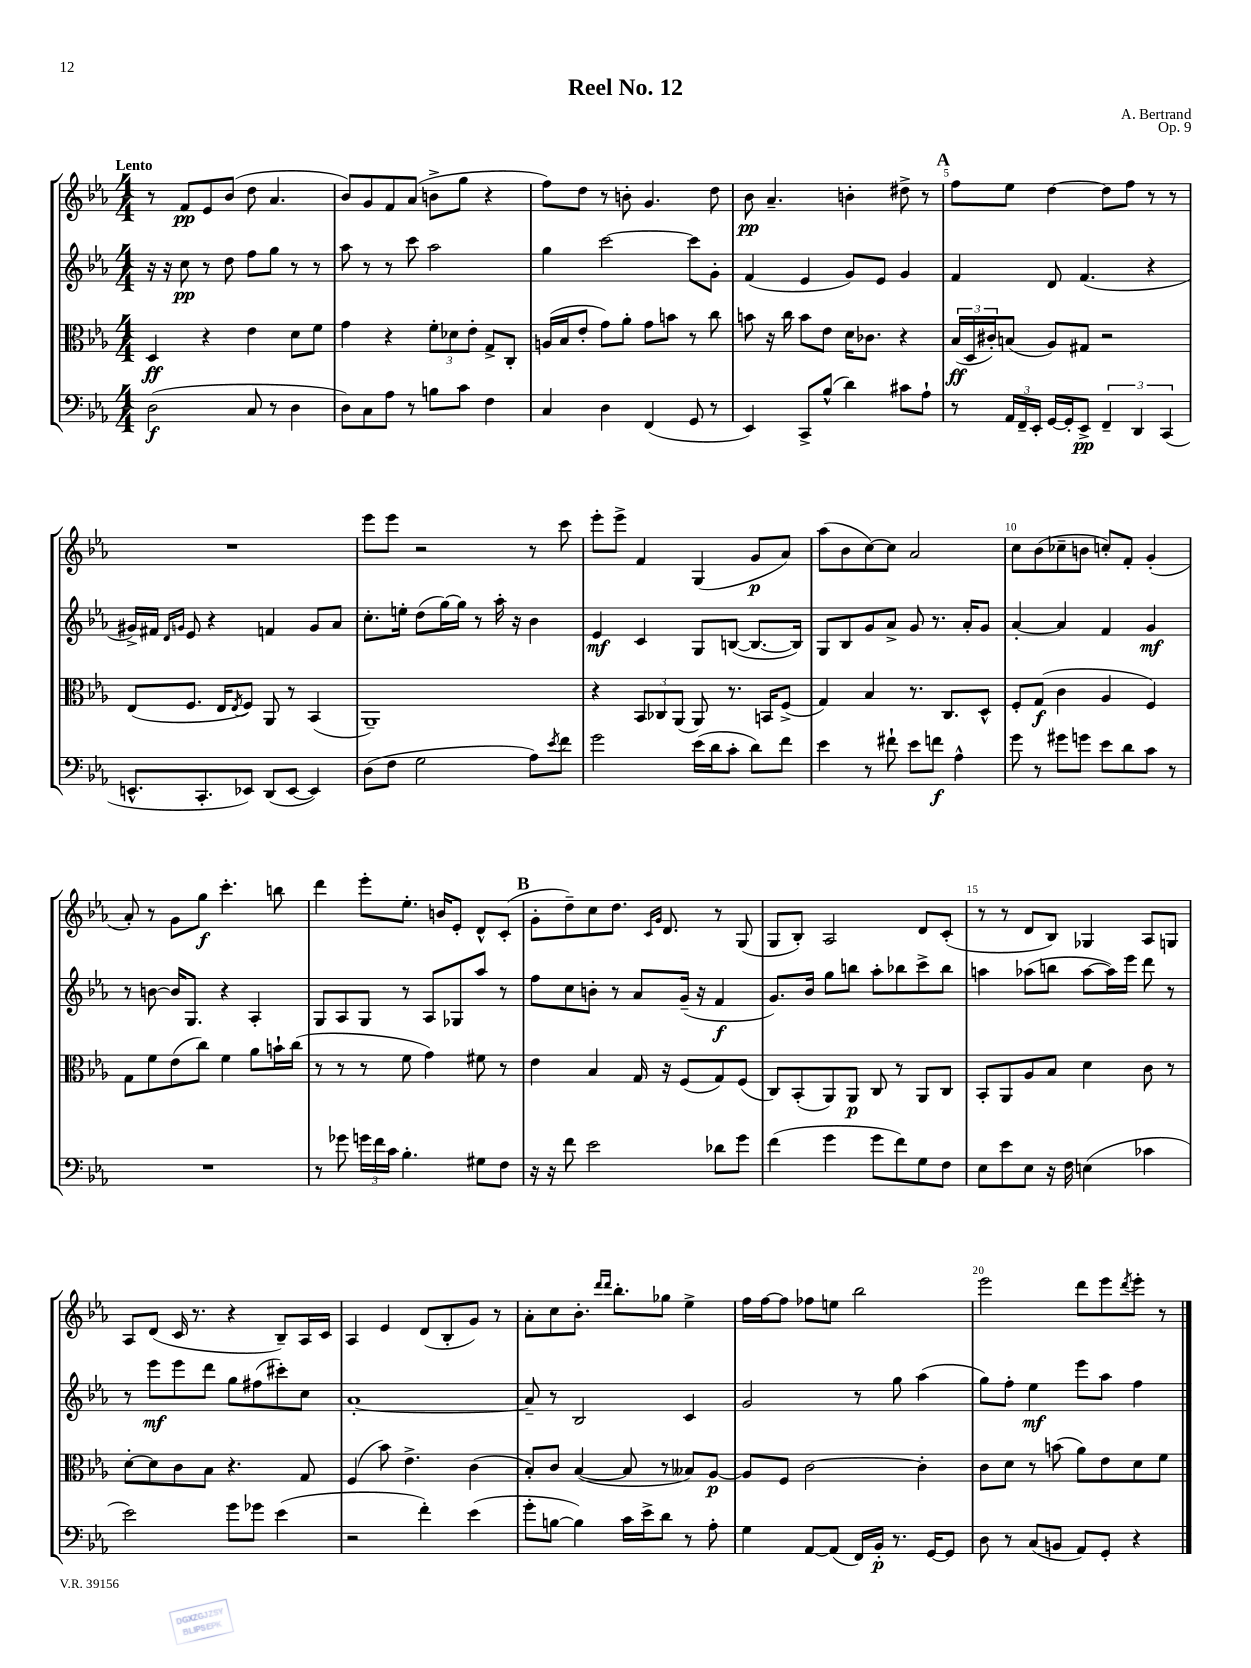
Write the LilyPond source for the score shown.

\header { title = "Reel No. 12" composer = "A. Bertrand" opus = "Op. 9" }
<<
\new StaffGroup <<
\new Staff = "s0" {
    \clef treble \key ees \major \numericTimeSignature \time 4/4 \tempo "Lento"
    r8 f'8\pp ees'8 bes'8( d''8 aes'4. |
    bes'8) g'8 f'8 aes'8( b'8-> g''8 r4 |
    f''8) d''8 r8 b'8-. g'4. d''8 |
    bes'8\pp aes'4.-- b'4-. dis''8-> r8 |
    \mark \markup { \bold "A" } f''8 ees''8 d''4~ d''8 f''8 r8 r8 |
    R1 |
    ees'''8 ees'''8 r2 r8 c'''8 |
    ees'''8-. ees'''8-> f'4 g4( g'8\p aes'8) |
    aes''8( bes'8 c''8~) c''8 aes'2 |
    c''8 bes'8( ces''8-- b'8 c''8-.) f'8-. g'4-.( |
    aes'8-.) r8 g'8 g''8\f c'''4.-. b''8 |
    d'''4 ees'''8-. ees''8.-. b'16 ees'8-. d'8-^ c'8-.( |
    \mark \markup { \bold "B" } g'8-. d''8--) c''8 d''8. \grace { c'16 g'16 } d'8. r8 g8( |
    g8 bes8-.) aes2 d'8 c'8-.( |
    r8 r8 d'8 bes8) ges4 aes8 g8 |
    aes8 d'8( c'16 r8. r4 bes8--) aes16 c'16 |
    aes4 ees'4 d'8( bes8-. g'8) r8 |
    aes'8-. c''8 bes'8.-. \grace { d'''16 d'''16 } bes''8.-. ges''8 ees''4-> |
    f''16 f''16~ f''8 fes''8 e''8 bes''2 |
    ees'''2 d'''8 ees'''8 \acciaccatura { d'''8 } ees'''8-. r8 \bar "|." |
}
\new Staff = "s1" {
    \clef treble \key ees \major \numericTimeSignature \time 4/4
    r16 r16 c''8\pp r8 d''8 f''8 g''8 r8 r8 |
    aes''8 r8 r8 c'''8 aes''2 |
    g''4 c'''2~ c'''8 g'8-. |
    f'4( ees'4 g'8) ees'8 g'4 |
    \mark \markup { \bold "A" } f'4 d'8 f'4.( r4 |
    gis'16->) fis'16 \grace { d'16 g'16 } ees'8 r4 f'4 g'8 aes'8 |
    c''8.-. e''16-. d''8( g''16~) g''16 r8 aes''16-. r16 bes'4 |
    ees'4\mf c'4 g8 b8~( b8.~ b16) |
    g8 bes8 g'8 aes'8-> g'8 r8. aes'16-. g'8 |
    aes'4~-. aes'4 f'4 g'4\mf |
    r8 b'8~ b'16 g8. r4 aes4-. |
    g8 aes8 g8 r8 aes8 ges8 aes''8 r8 |
    \mark \markup { \bold "B" } f''8 c''8 b'8-. r8 aes'8 g'16--( r16 f'4\f |
    g'8.) bes'16 g''8 b''8 aes''8-. bes''8 c'''8-> bes''8 |
    a''4 aes''8( b''8 aes''8~ aes''16) ees'''16 d'''8 r8 |
    r8 ees'''8\mf ees'''8 d'''8 g''8 fis''8( cis'''8-.) c''8 |
    aes'1~-. |
    aes'8-- r8 bes2 c'4 |
    g'2 r8 g''8 aes''4( |
    g''8) f''8-. ees''4\mf ees'''8 aes''8 f''4 \bar "|." |
}
\new Staff = "s2" {
    \clef alto \key ees \major \numericTimeSignature \time 4/4
    d4\ff r4 ees'4 d'8 f'8 |
    g'4 r4 \tuplet 3/2 { f'8-. des'8 ees'8-. } g8-> c8-. |
    a16( bes16 ees'8-. g'8) aes'8-. g'8 b'8 r8 c''8 |
    b'8 r16 c''16 b'8 ees'8 d'16 ces'8. r4 |
    \mark \markup { \bold "A" } \tuplet 3/2 { bes16\ff( d16 cis'16-.) } b8( aes8) gis8 r2 |
    ees8( f8. ees16 \acciaccatura { ees8 } f8) aes,8 r8 bes,4( |
    aes,1--) |
    r4 \tuplet 3/2 { bes,8 ces8 aes,8( } aes,8) r8. b,16 f8->( |
    g4) bes4 r8. c8. d8-^ |
    f8-. g8\f( c'4 aes4 f4) |
    g8 f'8 ees'8( c''8) f'4 aes'8 b'16-! c''16( |
    r8 r8 r8 f'8 g'4) fis'8 r8 |
    \mark \markup { \bold "B" } ees'4 bes4 g16 r16 f8( g8) f8( |
    c8) bes,8-.( aes,8) aes,8\p c8 r8 aes,8 c8 |
    bes,8-. aes,8 aes8 bes8 d'4 c'8 r8 |
    d'8~-. d'8 c'8 bes8 r4. g8 |
    f4( bes'8) ees'4.-> c'4( |
    bes8-.) c'8 bes4~( bes8 r8 beses8) aes8~\p |
    aes8 f8 c'2~ c'4-. |
    c'8 d'8 r8 b'8( aes'8) ees'8 d'8 f'8 \bar "|." |
}
\new Staff = "s3" {
    \clef bass \key ees \major \numericTimeSignature \time 4/4
    d2\f( c8 r8 d4 |
    d8) c8 aes8 r8 b8 c'8 f4 |
    c4 d4 f,4( g,8 r8 |
    ees,4) c,8-> bes8-^( d'4) cis'8 aes8-! |
    \mark \markup { \bold "A" } r8 \tuplet 3/2 { aes,16 f,16-- ees,16-. } g,16~ g,16-. ees,8->\pp \tuplet 3/2 { f,4-- d,4 c,4( } |
    e,8.-^ c,8.-. ees,8) d,8( ees,8~ ees,4) |
    d8( f8 g2 aes8) \acciaccatura { ees'8 } f'8 |
    g'2 ees'16( d'16 c'8-. d'8) f'8 |
    ees'4 r8 fis'8-! ees'8 f'8\f aes4-^ |
    g'8 r8 gis'8 g'8 ees'8 d'8 c'8 r8 |
    R1 |
    r8 ges'8 \tuplet 3/2 { g'16 f'16 c'16 } bes4.-. gis8 f8 |
    \mark \markup { \bold "B" } r16 r16 f'8 ees'2 des'8 g'8 |
    f'4( g'4 g'8 f'8) g8 f8 |
    ees8 ees'8 ees8 r16 f16 e4( ces'4 |
    ees'2) g'8 ges'8 ees'4( |
    r2 f'4-.) ees'4( |
    g'8-. b8~ b4) c'16 ees'16-> d'8 r8 aes8-. |
    g4 aes,8~ aes,8( f,16) bes,16-.\p r8. g,16~ g,8 |
    d8 r8 c8( b,8 aes,8) g,8-. r4 \bar "|." |
}
>>
>>
\layout { \context { \Score \override BarNumber.break-visibility = ##(#f #t #t) barNumberVisibility = #(every-nth-bar-number-visible 5) } }
